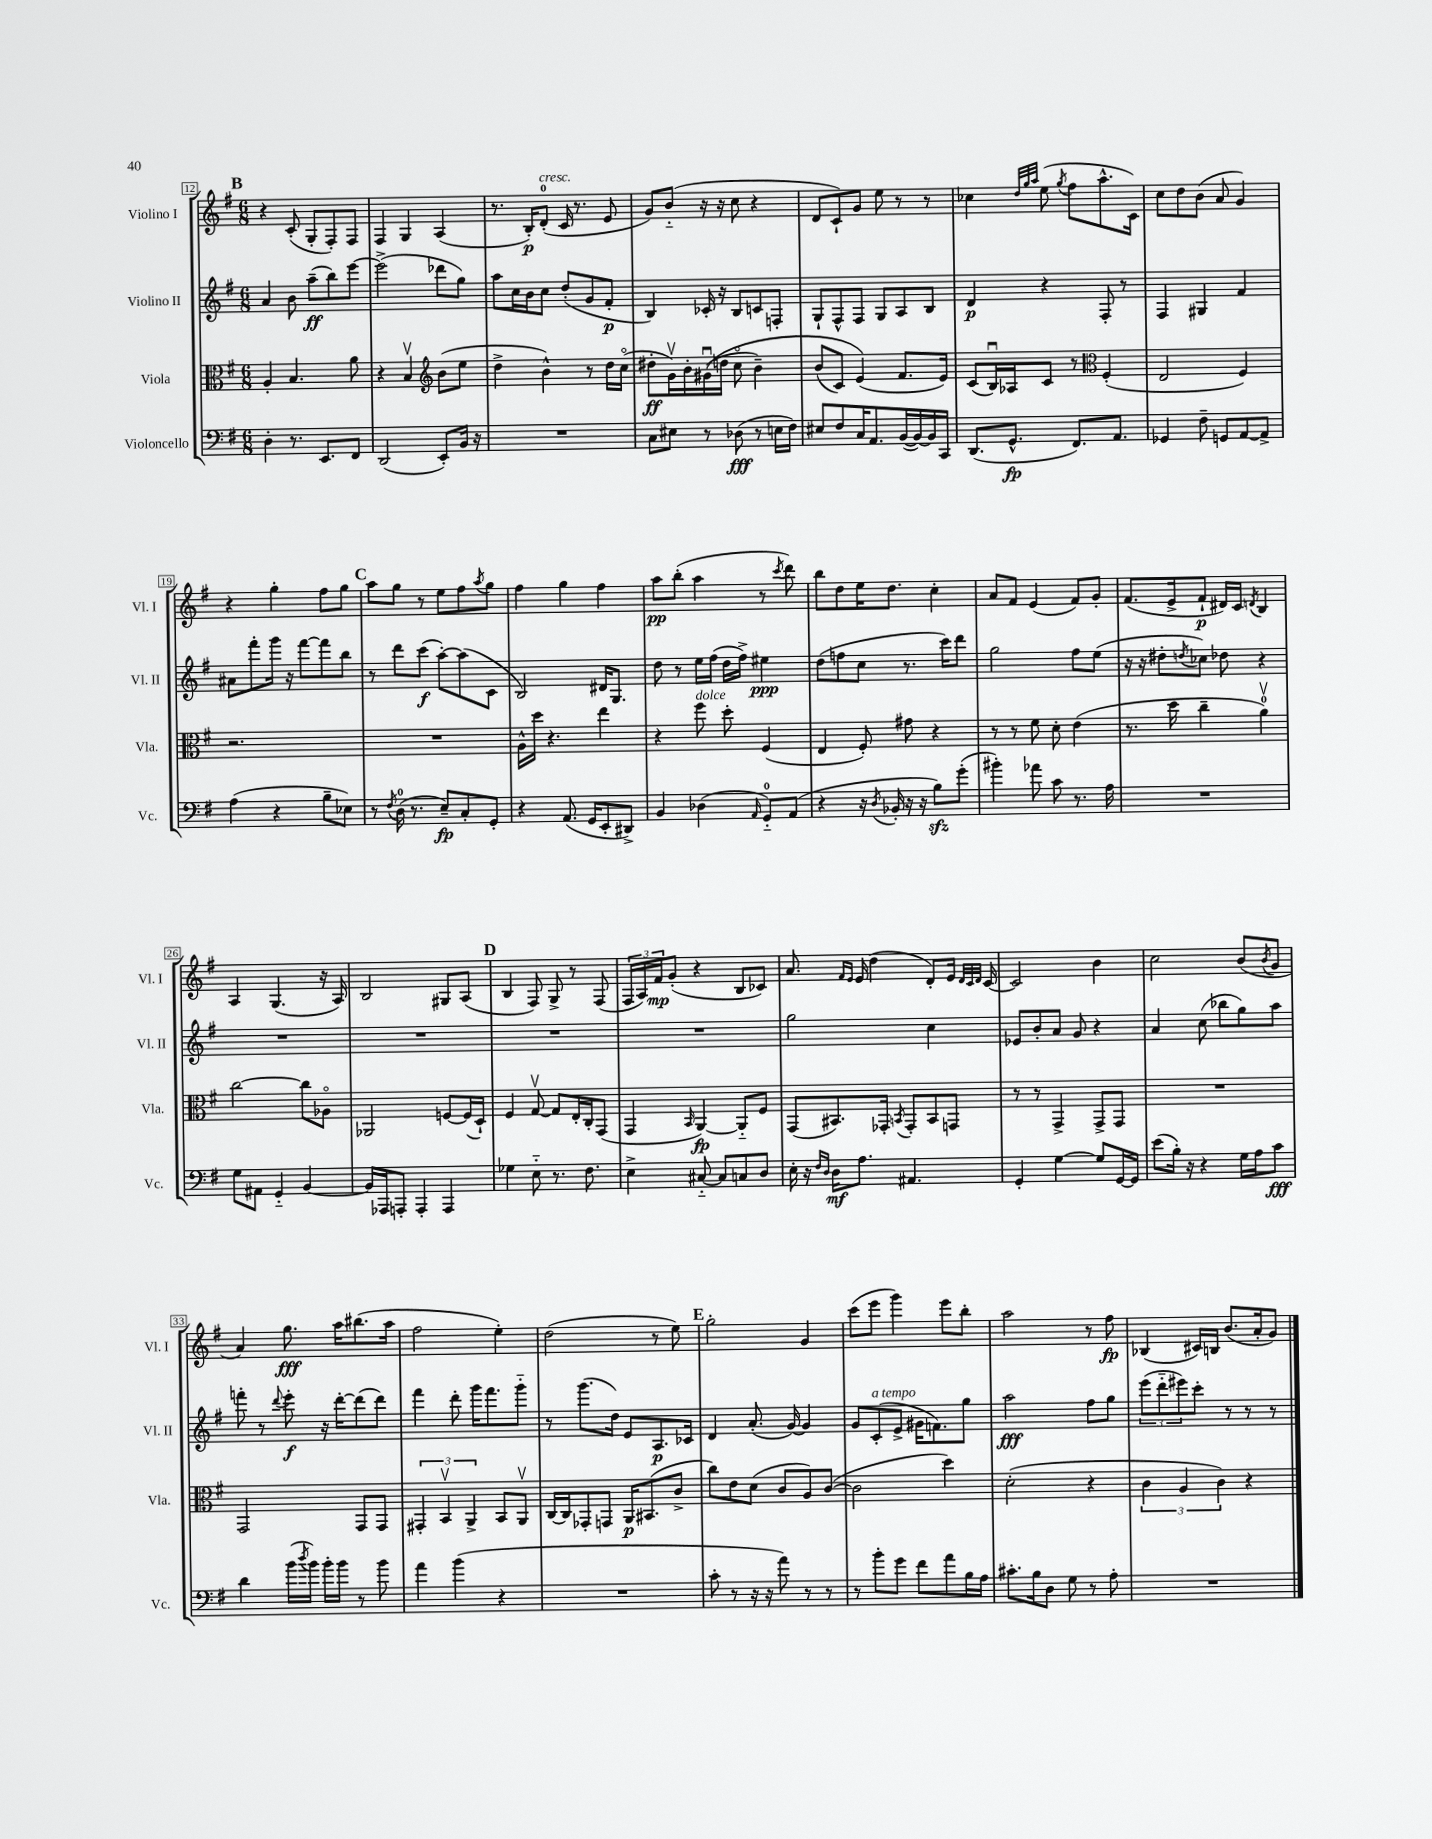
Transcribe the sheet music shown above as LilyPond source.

<<
\new StaffGroup <<
\new Staff = "s0" \with { instrumentName = "Violino I" shortInstrumentName = "Vl. I" } {
    \clef treble \key g \major \numericTimeSignature \time 6/8
    \mark \markup { \bold "B" } r4 c'8-.( g8-. fis8-.) fis8 |
    fis4 g4 a4( |
    r8. b16-.\p) d'8-0-.^\markup { \italic "cresc." }( c'16 r8. e'8 |
    g'8) b'8-_( r16 r16 c''8 r4 |
    d'8 c'8-!) g'8 e''8 r8 r8 |
    ces''4 \grace { d''32 g''32 a''32 } e''8( \acciaccatura { g''8 } fis''8 a''8.-^ c'16) |
    c''8 d''8 b'8( a'8 g'4) |
    r4 g''4-. fis''8 g''8 |
    \mark \markup { \bold "C" } a''8 g''8 r8 e''8 fis''8 \acciaccatura { a''8 } g''8 |
    fis''4 g''4 fis''4 |
    a''8\pp b''8-.( a''4 r8 \acciaccatura { c'''8 } d'''8) |
    b''8 d''8 e''16 d''8. c''4-. |
    a'8 fis'8 e'4( fis'8) g'8-. |
    fis'8.( e'16-> fis'8-!\p dis'16) c'16 \acciaccatura { d'8 } b4 |
    a4 g4.( r16 a16) |
    b2 gis8 a8( |
    \mark \markup { \bold "D" } b4 fis8) g8-> r8 fis8( |
    \tuplet 3/2 { fis16 a16) fis'16\mp } g'8-.( r4 b8 ces'8) |
    a'8. \grace { fis'16 e'16 } e'16( d''4 d'8-.) e'16 \grace { d'32 c'32 d'32 } c'16~ |
    c'2 b'4 |
    c''2 b'8( \acciaccatura { b'8 } g'8 |
    a'4) g''8.\fff a''16 bis''8.( a''16 |
    fis''2 e''4-.) |
    d''2( r8 e''8) |
    \mark \markup { \bold "E" } g''2-. g'4 |
    c'''8( e'''8 g'''4) e'''8 b''8-. |
    a''2 r8 fis''8\fp |
    bes4( cis'16) b16 b'8.( a'16-. g'8) \bar "|." |
}
\new Staff = "s1" \with { instrumentName = "Violino II" shortInstrumentName = "Vl. II" } {
    \clef treble \key g \major \numericTimeSignature \time 6/8
    \mark \markup { \bold "B" } a'4 b'8 a''8--\ff( b''8) e'''8~ |
    e'''2->( des'''8 g''8) |
    a''8 c''16 b'16 c''8 d''8-.( g'8 fis'8-.\p |
    b4) ces'16-. r16 b8 c'8 f8-. |
    g8-! fis8-^ fis8 g8 a8 b8 |
    d'4\p r4 fis8-. r8 |
    fis4 gis4 fis'4 |
    ais'8 fis'''8-. g'''16 r16 fis'''8~ fis'''8 b''8 |
    \mark \markup { \bold "C" } r8 d'''8 c'''8\f( a''8~-.) a''8( c'8 |
    b2) dis'16 g8. |
    d''8 r8 e''16 fis''16( d''16 fis''16->) eis''4\ppp |
    d''8( f''8 c''8 r8. c'''16) d'''8 |
    g''2 fis''8 e''8( |
    r16 r16 dis''8-. \acciaccatura { d''8 } ces''8) des''8 r4 |
    R2. |
    R2. |
    \mark \markup { \bold "D" } R2. |
    R2. |
    g''2 c''4 |
    ees'8 b'8-. a'8 g'8 r4 |
    a'4 c''8( bes''8 g''8) a''8 |
    f'''8-. r8 \appoggiatura { d'''8 } e'''8-.\f r16 d'''16~-. d'''8( d'''8) |
    fis'''4 d'''8-. g'''16 fis'''8. g'''8-_ |
    r8 g'''8.( d''16) e'8 a8.\p ces'16 |
    \mark \markup { \bold "E" } d'4 a'8.-.( g'16~) g'4 |
    g'8 c'8-.^\markup { \italic "a tempo" }( e'8-> gis'16 f'8.) g''8 |
    a''2\fff fis''8 g''8 |
    \tuplet 3/2 { e'''8( d'''8-_ eis'''8) } c'''8-. r8 r8 r8 \bar "|." |
}
\new Staff = "s2" \with { instrumentName = "Viola" shortInstrumentName = "Vla." } {
    \clef alto \key g \major \numericTimeSignature \time 6/8
    \mark \markup { \bold "B" } a4-. b4. a'8 |
    r4 b4\upbow \clef treble b'8( e''8 |
    d''4-> b'4-^) r8 d''16 c''16\flageolet( |
    dis''8-.\ff g'16\upbow) b'16-. gis'16\downbow(\( d''16 c''8\flageolet b'4--) |
    b'8( c'8) e'4(\) fis'8. e'16) |
    c'8( b16\downbow) aes16 c'8 r8 \clef alto fis4-.( |
    e2 fis4) |
    r2. |
    \mark \markup { \bold "C" } R2. |
    a16-^ d''16 r4. e''4 |
    r4 fis''8^\markup { \italic "dolce" } d''8-. fis4( |
    e4 fis8-.) gis'8 r4 |
    r8 r8 fis'8 d'8-. e'4( |
    r8. d''16 c''4-- a'4-0\upbow) |
    c''2~ c''8 aes8\flageolet |
    aes,2 f8~ f16( d16-!) |
    \mark \markup { \bold "D" } fis4 g8~\upbow g8 e16-. c16-. g,8( |
    g,4 \grace { b,16 } a,4~\fp) a,8-_ fis8 |
    g,8( bis,8.) ges,16-. \acciaccatura { b,8 } ges,8-. b,8 g,8 |
    r8 r8 g,4-> g,8-> g,8 |
    R2. |
    g,2 g,8 g,8 |
    \tuplet 3/2 { gis,4-. b,4\upbow a,4-> } b,8 a,8\upbow |
    c16~ c16 ges,8-. g,8 a,16\p bis,8.( c'8-> |
    \mark \markup { \bold "E" } c''8) e'8 d'8( c'8 a8) c'8~( |
    c'2 d''4) |
    d'2-.( r4 |
    \tuplet 3/2 { c'4 a4 c'4) } r4 \bar "|." |
}
\new Staff = "s3" \with { instrumentName = "Violoncello" shortInstrumentName = "Vc." } {
    \clef bass \key g \major \numericTimeSignature \time 6/8
    \mark \markup { \bold "B" } d4-. r8. e,8. fis,8 |
    d,2( e,8-.) b,16 r16 |
    R2. |
    c8 eis8 r8 des8\fff( r8 e16 fis16) |
    eis8 fis8 c16 a,8. b,16~( b,16~) b,16 c,16 |
    d,8.( g,8.-^\fp fis,8.) a,8. |
    ges,4 fis8-- g,8 a,8~ a,8-> |
    a4( r4 b8-- ees8) |
    \mark \markup { \bold "C" } r8 \acciaccatura { fis8 } d16-0( r8. e8--\fp) c8-. g,8-. |
    r4 a,8.( g,16 e,8-. dis,8->) |
    b,4 des4( \grace { a,16 } g,8-0-_) a,8( |
    r4 r16 \acciaccatura { d8 } bes,16-. r16 r16 b8\sfz) g'8-.( |
    bis'4-.) aes'8 c'8 r8. a16 |
    R2. |
    g8 ais,8 g,4-_ b,4~ |
    b,16 aes,,16 a,,8-. a,,4-. a,,4 |
    \mark \markup { \bold "D" } ges4 e8-_ r8. fis8. |
    e4-> cis8~-_ cis8 c8 d8 |
    e16-. r16 \grace { fis16 d16 } d16\mf a8. ais,4. |
    g,4-. g4~ g8 g,16~ g,16 |
    e'8( b16-.) r16 r4 g16 a16 c'8\fff |
    d'4 b'16( \acciaccatura { d''8 } b'16) b'16-. b'16 r8 b'8 |
    a'4 b'4( r4 |
    R2. |
    \mark \markup { \bold "E" } c'8-. r8 r16 r16 a'8) r8 r8 |
    r8 b'8-. g'8 fis'8 a'8 b16 a16 |
    cis'8.-. b16 d8 g8 r8 a8-. |
    R2. \bar "|." |
}
>>
>>
\layout { \context { \Score currentBarNumber = #12 \override BarNumber.stencil = #(make-stencil-boxer 0.1 0.3 ly:text-interface::print) } }
